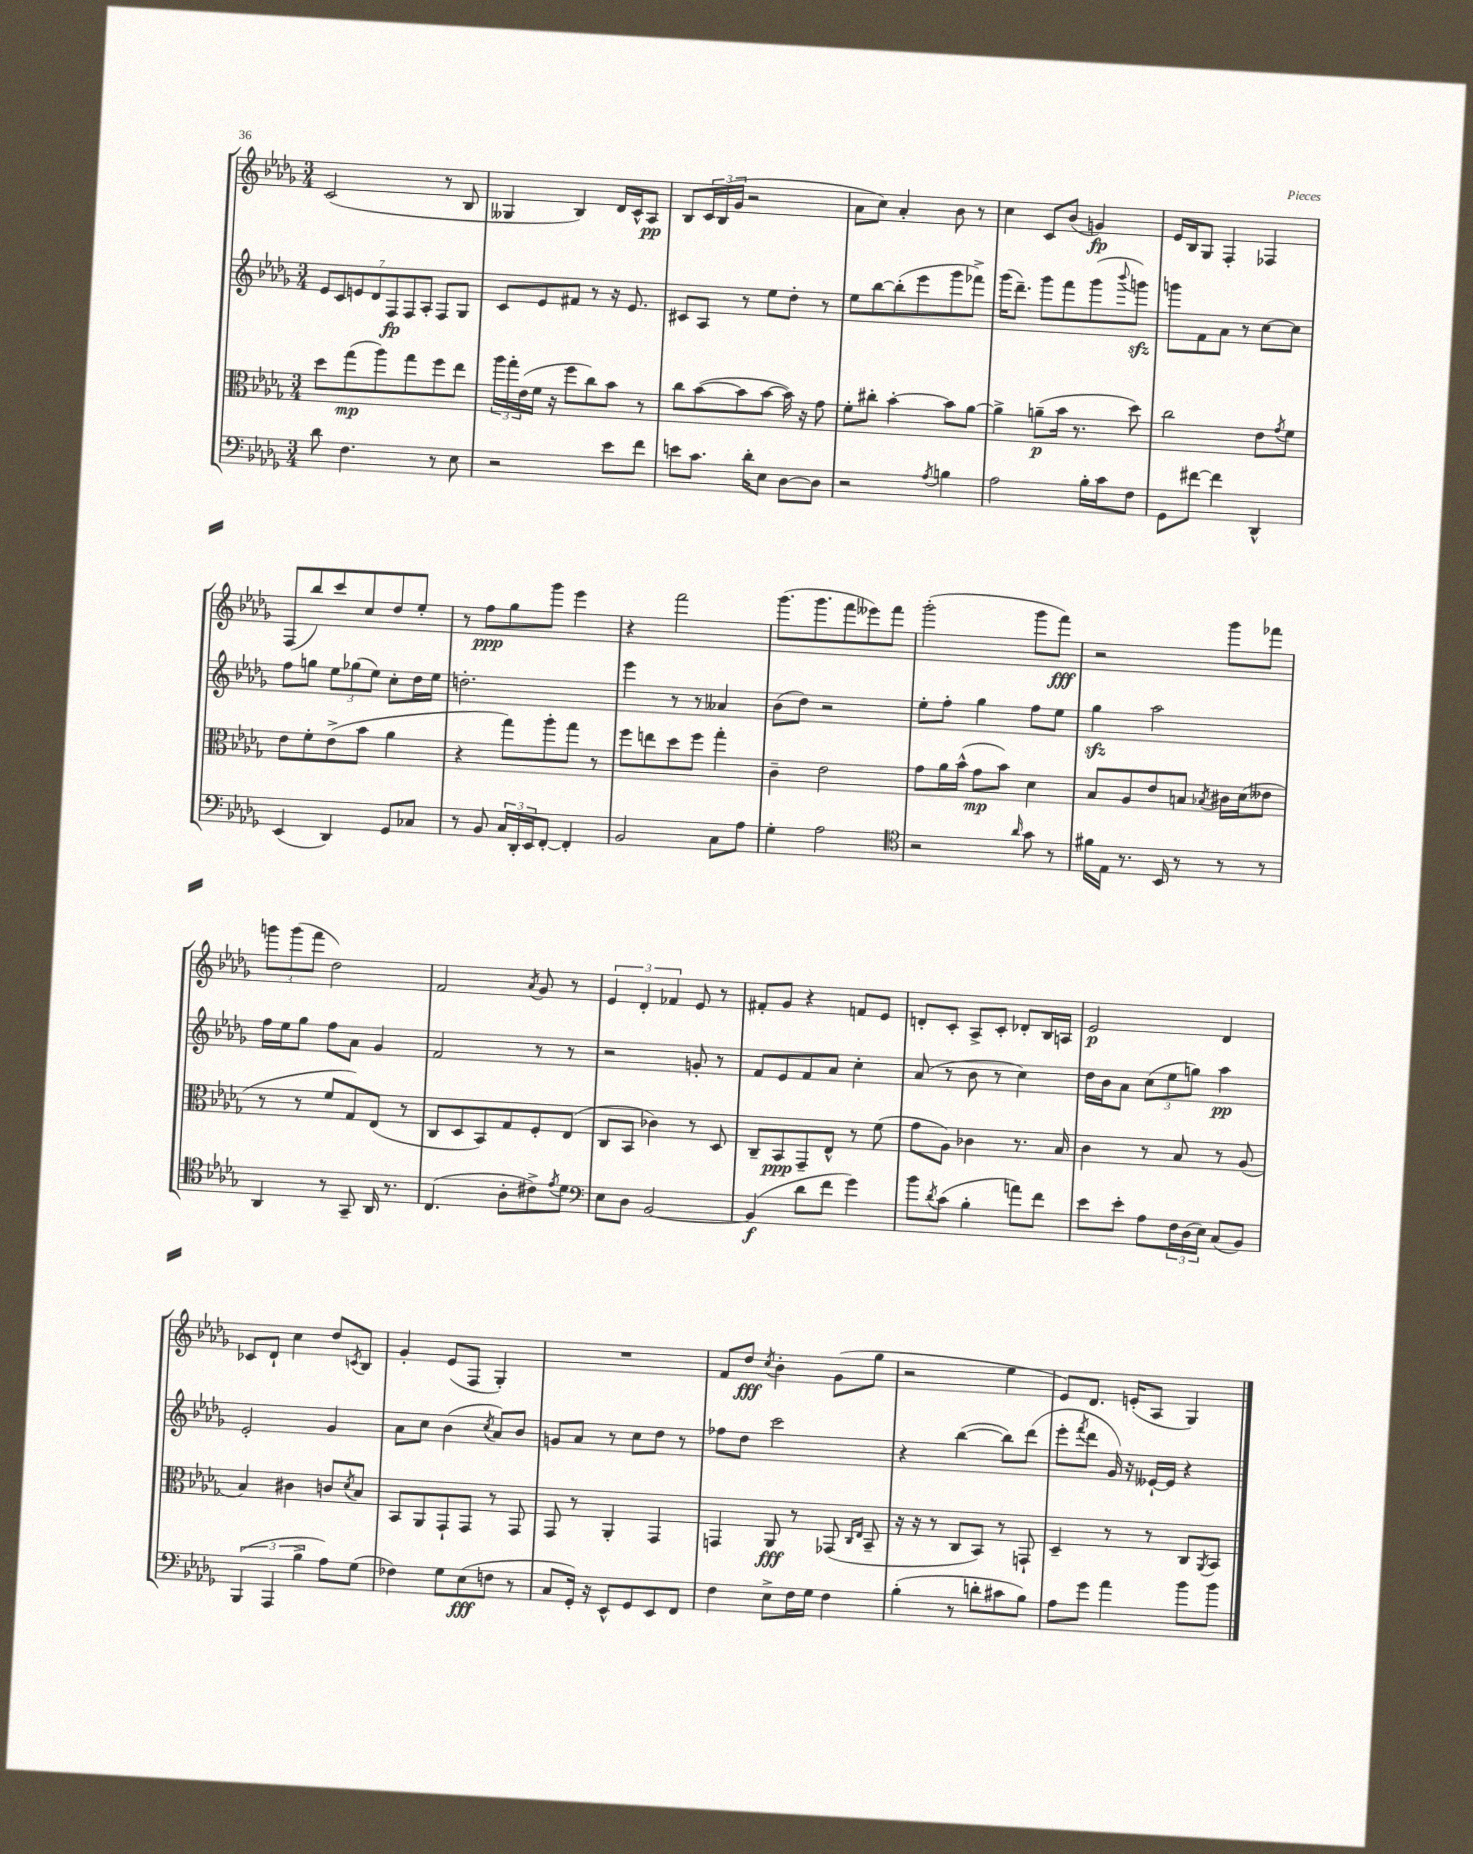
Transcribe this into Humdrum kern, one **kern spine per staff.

**kern	**kern	**kern	**kern
*staff4	*staff3	*staff2	*staff1
*clefF4	*clefC3	*clefG2	*clefG2
*k[b-e-a-d-g-]	*k[b-e-a-d-g-]	*k[b-e-a-d-g-]	*k[b-e-a-d-g-]
*M3/4	*M3/4	*M3/4	*M3/4
8d-	8dd-	14e-	(2c
.	.	14c	.
4.F	(8gg-	.	.
.	.	14e	.
.	.	14d-	.
.	8aa-)	.	.
.	.	14F	.
.	.	14F	.
.	8gg-	.	.
.	.	14A-'	.
8r	8ff	8F	8r
8E-	8ee-	8G-	8B-
=	=	=	=
2r	24aa-	8c	4G--
.	24gg-'	.	.
.	(24e-	.	.
.	16f	8e-	.
.	16r	.	.
.	8ff	8f#	4B-)
.	8cc)	8r	.
8e-	8b-	16r	16d-
.	.	8.e-	16c^^
8f	8r	.	8A-
=	=	=	=
8e	8cc	8c#	8B-
8.c	([8b-	8A-	24c
.	.	.	(24B-
.	.	.	24g-
.	8b-]	8r	2r
16d-'	.	.	.
8E-	[8b-	8ee-	.
[8D-	16b-])	8dd-'	.
.	16r	.	.
8D-]	8g-	8r	.
=	=	=	=
2r	8f'	8ee-	8a-
.	8cc#'	[8bb-	8cc)
.	[4b-'	(8bb-']	4a-'
.	.	8eee-	.
8qA-	.	.	.
4B	8b-]	8ggg-	8b-
.	[8a-	8fff-^)	8r
=	=	=	=
2A-	4a-^]	(16ggg-	4cc
.	.	8.ddd-~)	.
.	(8a~	8ggg-	8c
.	16b-	8fff	(8b-
.	8.r	.	.
16B-'	.	(8ggg-	4g)
16c	.	.	.
.	.	8qqbbb-	.
8F	8dd-)	8ggg)	.
=	=	=	=
8GG-	2cc	8ggg	16e-
.	.	.	16B-
[8f#	.	8f	8G-
4f#]	.	8a-	4F'
.	.	8r	.
4DD-^^	8e-	[8cc	4F-
.	8qg-	.	.
.	8f	8cc]	.
=	=	=	=
(4EE-	8e-	8ff	(8F
.	8f'	8gg	8bb-)
4DD-)	(8e-^	12ee-	8ccc
.	.	(12gg-	.
.	8b-	.	8cc
.	.	12ee-)	.
8GG-	4a-	8cc'	8dd-
8C-	.	16dd-	8ee-'
.	.	16ee-	.
=	=	=	=
8r	4r	2.dd'	8r
8BB-	.	.	8ff
24C	8gg-)	.	8gg-
24DD-'	.	.	.
24EE-	.	.	.
[8FF'	8aa-'	.	8ggg-
4FF']	8gg-	.	4eee-
.	8r	.	.
=	=	=	=
2BB-	8ff	4eee-	4r
.	8ee	.	.
.	8dd-	8r	2fff
.	8ff	8r	.
8C	4gg-'	4a--	.
8A-	.	.	.
=	=	=	=
4G-'	4c~	(8b-	(8.ggg-
.	.	8dd-)	.
.	.	.	8.ggg-
2A-	2e-	2r	.
.	.	.	8fff
.	.	.	8eee--)
.	.	.	8fff
=	=	=	=
*clefC4	*	*	*
2r	8g-	8ee-'	(2ggg-'
.	16a-	8ff'	.
.	(16b-^^	.	.
.	8g-	4gg-	.
.	8b-)	.	.
16qqa-	.	.	.
8g-	4d-	8ff	8ggg-
8r	.	8ee-	8fff)
=	=	=	=
16f#	8B-	4gg-	2r
16E-	.	.	.
8.r	8A-	.	.
.	8e-	2aa-	.
16BB-	.	.	.
8r	8B	.	.
.	8qB-	.	.
8r	16c#	.	8ggg-
.	(16d-	.	.
8r	8e--	.	8fff-
=	=	=	=
4AA-	8r	16ff	12ggg
.	.	16ee-	.
.	.	.	(12ggg
.	8r	8gg-	.
.	.	.	12fff
8r	8f	8ff	2dd-)
8GG-~	8G-)	8a-	.
16AA-	(8E-	4g-	.
8.r	.	.	.
.	8r	.	.
=	=	=	=
(4.C	8C	2f	2f
.	8D-	.	.
.	8BB-)	.	.
8A-'	8G-	.	.
.	.	.	8qa-
8c#^)	8F'	8r	8g-
8qe-	.	.	.
8d-	(8E-	8r	8r
=	=	=	=
*clefF4	*	*	*
8E-	8C	2r	6e-
8D-	8BB-	.	.
.	.	.	6d-'
[2BB-	4c-)	.	.
.	.	.	6f-
.	8r	8g'	8e-
.	8D-	8r	8r
=	=	=	=
(4BB-]	8C~	8f	8f#'
.	8BB-	8e-	8g-
8d-	8GG-~	8f	4r
8f	8E-^^	8a-	.
4g-)	8r	4cc'	8f
.	(8f	.	8e-
=	=	=	=
8b-	8g-	(8a-	8d'
8qd-	.	.	.
(8c	8A-)	8r	8c'
4B-'	4c-	8b-	8A-^
.	.	8r	8c'
8a)	8.r	4cc)	8d-'
8f	.	.	16B-
.	16B-	.	16A
=	=	=	=
8e-	4c	16dd-	2e-
.	.	16b-	.
8e-'	.	8a-	.
8A-	8r	(12cc	.
.	.	12ee-	.
24F	8B-	.	.
(24D-	.	12gg)	.
24E-)	.	.	.
(8C	8r	4aa-	4d-
8BB-)	(8A-	.	.
=	=	=	=
(6BBB-	4B-)	2e-'	8c-
.	.	.	8d-`
6AAA-	.	.	.
.	4c#	.	4cc
6B-^	.	.	.
8A-)	8c	4g-	8dd-
.	8qd-	.	8qc
(8G-	8B-	.	8B-
=	=	=	=
4F-)	8BB-	8a-	4g-'
.	8AA-	8cc	.
8G-	8GG-`	(4b-	(8e-
(8E-	8GG-	.	8F
.	.	8qcc	.
8F	8r	8a-)	4G-')
8r	8GG-	8b-	.
=	=	=	=
8C	8GG-	8g	2.r
16GG-')	8r	8a-	.
16r	.	.	.
8EE-^^	4AA-'	8r	.
8GG-	.	8cc	.
8EE-	4GG-	8dd-	.
8FF	.	8r	.
=	=	=	=
4F	4GG	8ff-	8f
.	.	8dd-	8dd-
.	.	.	8qcc
8E-^	8AA-	2ccc	4b-'
16F	8r	.	.
16G-	.	.	.
4F	(8GG-	.	(8g-
.	16qqC	.	.
.	16qqE-	.	.
.	8BB-~	.	8gg-
=	=	=	=
(4B-'	16r	4r	2r
.	16r	.	.
.	8r	.	.
8r	8C	([4bb-	.
8d'	8BB-)	.	.
8c#	8r	8bb-])	4ee-
8B-)	8GG`	(8ddd-	.
=	=	=	=
8A-	4D-~	8eee-'	8e-)
.	.	8qfff	.
8g-	.	8ddd-	8.d-
4a-	8r	16g-)	.
.	.	16r	(16e'
.	8r	[16e--`	8A-
.	.	16e--]	.
8b-	8C	4r	4G-)
.	8qAA-	.	.
8b-	8BB-	.	.
==	==	==	==
*-	*-	*-	*-
